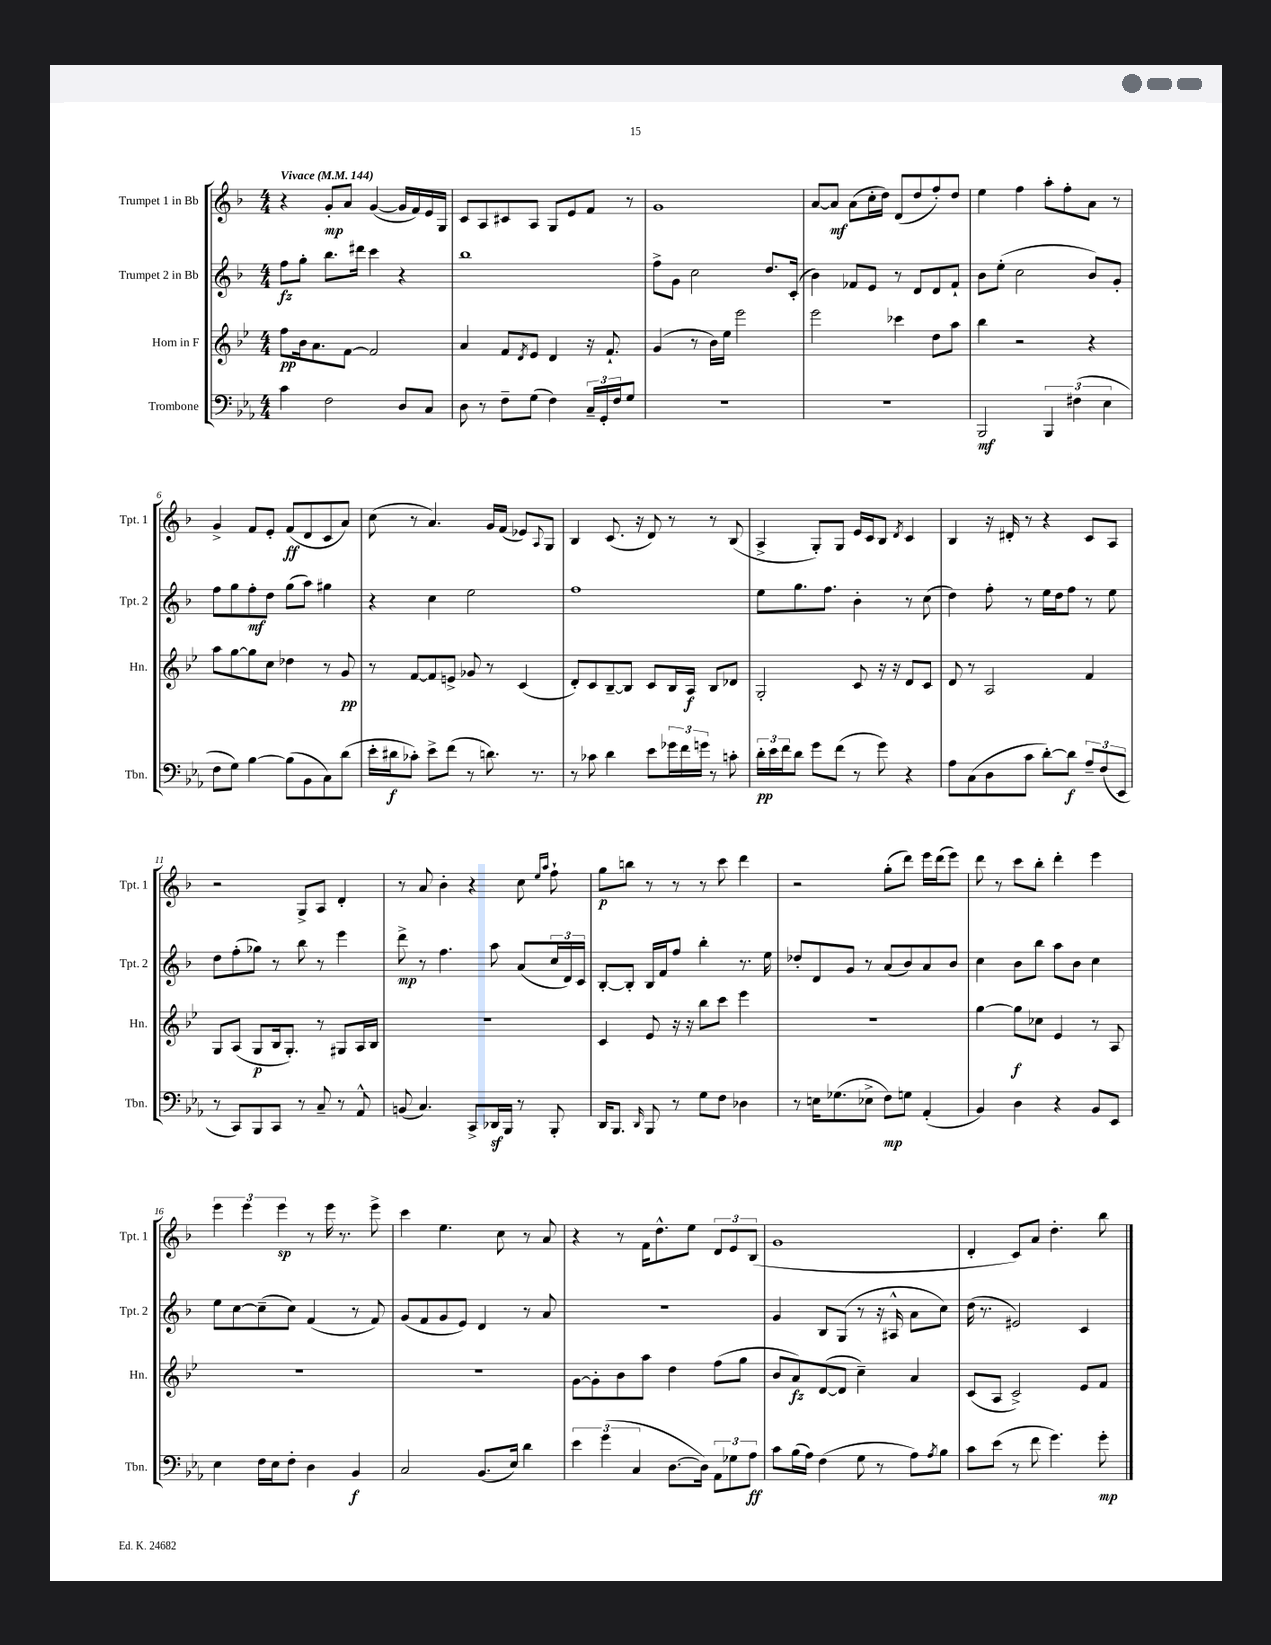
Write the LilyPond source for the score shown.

<<
\new StaffGroup <<
\new Staff = "s0" \with { instrumentName = "Trumpet 1 in Bb" shortInstrumentName = "Tpt. 1" } {
    \clef treble \key f \major \numericTimeSignature \time 4/4 \tempo "Vivace" 4 = 144
    r4 g'8-.\mp a'8 g'4~( g'16 f'16) e'16 g16 |
    c'8 a8 cis'8 a8 g8 e'8 f'8 r8 |
    g'1 |
    a'8~ a'8\mf a'8( c''16-. d''16) d'8( d''8 f''8-.) d''8 |
    e''4 f''4 a''8-. f''8-. a'8 r8 |
    g'4-> f'8 e'8-. f'8\ff( d'8 c'8 a'8) |
    c''8( r8 a'4.) g'16 f'16( ees'8) \appoggiatura { a8 } g8 |
    bes4 c'8.( r16 d'8) r8 r8 bes8( |
    a4-> g8-.) g8 e'16 c'16 bes8 \acciaccatura { d'8 } c'4 |
    bes4 r16 dis'16-. r8 r4 c'8 a8 |
    r2 g8-> a8 d'4-. |
    r8 a'8 bes'4-. r4 c''8 \grace { e''16 a''16 } f''8-! |
    g''8\p b''8 r8 r8 r8 c'''8 d'''4 |
    r2 g''8-.( d'''8) e'''16 d'''16( e'''8) |
    d'''8 r8 c'''8 bes''8-. d'''4-. e'''4 |
    \tuplet 3/2 { e'''4 e'''4 e'''4\sp } r8 e'''16 r8. e'''8-> |
    c'''4 e''4. c''8 r8 a'8 |
    r4 r8 f'16 d''8.-^ e''8 \tuplet 3/2 { d'8 e'8 bes8( } |
    g'1 |
    d'4-. c'8) a'8 d''4.-. bes''8 \bar "|." |
}
\new Staff = "s1" \with { instrumentName = "Trumpet 2 in Bb" shortInstrumentName = "Tpt. 2" } {
    \clef treble \key f \major \numericTimeSignature \time 4/4
    f''8\fz g''8-. bes''8. dis'''16 c'''4 r4 |
    bes''1 |
    f''8-> g'8 c''2 d''8. c'16-.( |
    bes'4) fes'8 e'8 r8 d'8 d'8 fes'8-! |
    bes'8 e''8-.( c''2 bes'8) g'8-. |
    f''8 g''8 f''8-.\mf d''8 g''8( a''8) gis''4 |
    r4 c''4 e''2 |
    f''1 |
    e''8 g''8. f''8. bes'4-. r8 c''8( |
    d''4) f''8-. r8 e''16 d''16 f''8 r8 e''8 |
    d''8 f''8-.( ges''8) r8 bes''8 r8 e'''4 |
    d'''8->\mp r8 f''4. a''8 a'8( \tuplet 3/2 { c''16 d'16) c'16 } |
    bes8~-. bes8-. bes16 f'16 f''8 bes''4-. r8. e''16 |
    des''8-. d'8 g'8 r8 a'8( bes'8) a'8 bes'8 |
    c''4 bes'8 bes''8 a''8 bes'8 c''4 |
    e''8 c''8~ c''8--( c''8) f'4( r8 f'8) |
    g'8( f'8 g'8 e'8) d'4 r8 a'8 |
    R1 |
    g'4 bes8 g8( r8 r16 ais16-^ a'8 c''8) |
    d''16( r8. eis'2) c'4 \bar "|." |
}
\new Staff = "s2" \with { instrumentName = "Horn in F" shortInstrumentName = "Hn." } {
    \clef treble \key bes \major \numericTimeSignature \time 4/4
    f''8\pp bes'16 a'8. f'8~ f'2 |
    a'4 f'8 \acciaccatura { d'8 } ees'8 d'4 r16 f'8.-! |
    g'4( r8 bes'16) ees''16 ees'''2 |
    ees'''2 ces'''4 d''8 a''8 |
    bes''4 r2 r4 |
    a''8 g''8~ g''8 c''8 des''4 r8 g'8\pp |
    r8 f'8~ f'8 e'8-> ges'8 r8 c'4( |
    d'8-.) c'8 bes8~-- bes8 c'8 bes16 a16\f bes8 des'8 |
    g2-. c'8 r16 r16 d'8 c'8 |
    d'8 r8 a2 f'4 |
    g8 a8( g8\p bes16 g8.-.) r8 gis8 a16 bes16 |
    R1 |
    c'4 ees'8 r16 r16 bes''8 c'''8 ees'''4 |
    r1 |
    g''4~ g''8\f ces''8 ees'4 r8 a8 |
    R1 |
    R1 |
    g'8~ g'8-. bes'8 a''8 d''4 f''8( g''8 |
    bes'8 a'8\fz) d'8~( d'8 c''4--) a'4 |
    c'8( a8 c'2->) ees'8 f'8 \bar "|." |
}
\new Staff = "s3" \with { instrumentName = "Trombone" shortInstrumentName = "Tbn." } {
    \clef bass \key ees \major \numericTimeSignature \time 4/4
    c'4 f2 d8 c8 |
    d8 r8 f8-- g8( f4) \tuplet 3/2 { c16-- g,16-. f16 } g8 |
    R1 |
    R1 |
    bes,,2\mf \tuplet 3/2 { bes,,4 fis4( ees4 } |
    f8 g8) bes4~ bes8( bes,8 c8) d'8( |
    ees'16-. dis'16\f ces'8-.) ees'8-> f'8( r8 d'8.) r8. |
    r8 ces'8 d'4 ees'8 \tuplet 3/2 { ges'16 f'16 g'16 } r8 c'8-. |
    \tuplet 3/2 { d'16-.\pp ees'16 f'16 } d'8 g'8 f'8( r8 g'8) r4 |
    aes8 c8( d8 c'8 d'8~-.) d'8\f \tuplet 3/2 { aes8-- f8( ees,8 } |
    r8 c,8) bes,,8 c,8 r8 c8-- r8 aes,8-^ |
    b,8( c4.) c,8-> des,16\sf bes,,16 r8 bes,,8-. |
    d,16 bes,,8. \grace { d,16 } bes,,8 r8 g8 f8 des4 |
    r8 e16 ges8.( ees8-> f8\mp) g8 aes,4-.( |
    bes,4) d4 r4 bes,8 ees,8 |
    ees4 f16 ees16 f8-. d4 bes,4\f |
    c2 bes,8.( ees16) d'4 |
    \tuplet 3/2 { ees'4 g'4( c4 } d8.~ d16) \tuplet 3/2 { aes,8 ges8 aes8\ff } |
    c'8 bes16( aes16) f4( g8 r8 aes8) \acciaccatura { aes8 } bes8 |
    c'8 ees'8( r8 f'8 g'4.) g'8-.\mp \bar "|." |
}
>>
>>
